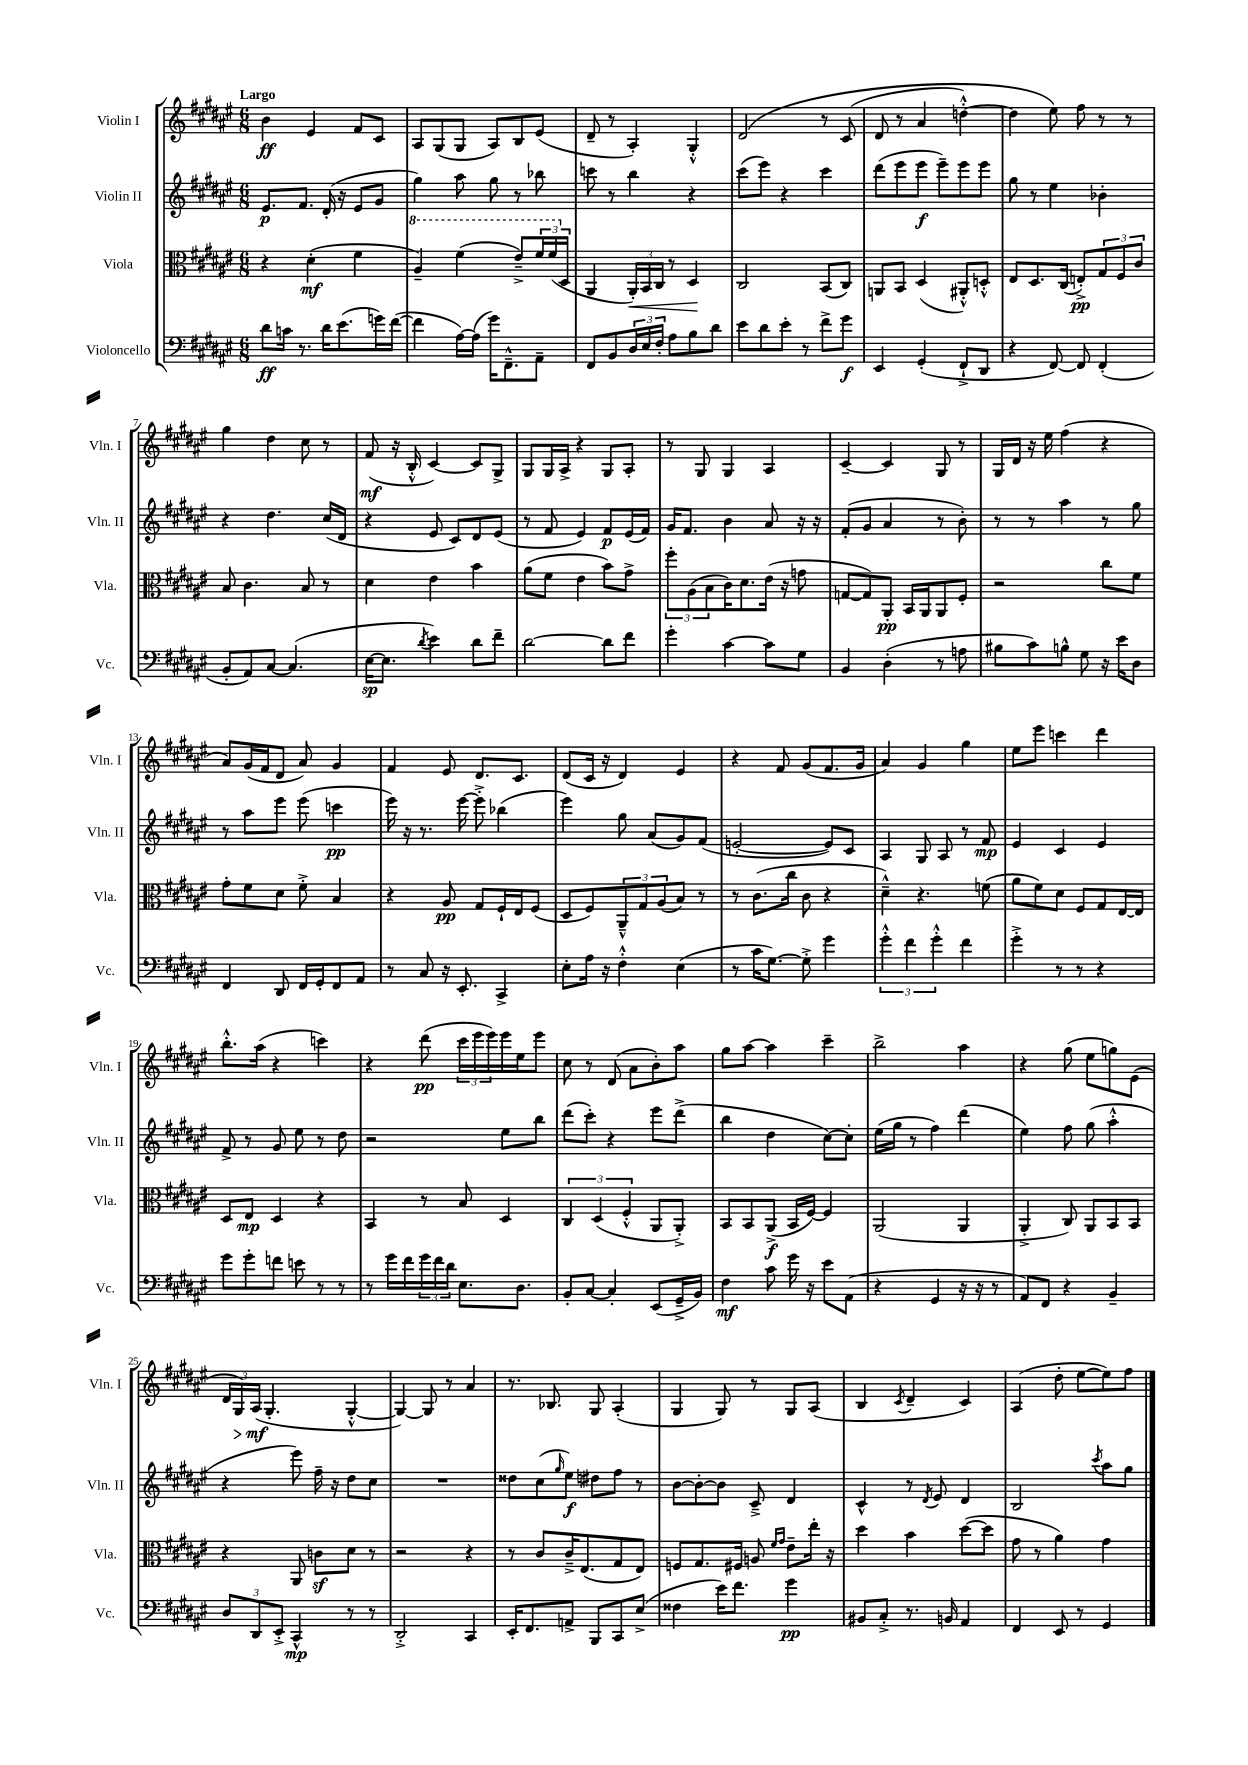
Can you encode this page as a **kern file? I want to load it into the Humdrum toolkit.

**kern	**kern	**kern	**kern
*staff4	*staff3	*staff2	*staff1
*clefF4	*clefC3	*clefG2	*clefG2
*k[f#c#g#d#a#e#]	*k[f#c#g#d#a#e#]	*k[f#c#g#d#a#e#]	*k[f#c#g#d#a#e#]
*M6/8	*M6/8	*M6/8	*M6/8
8d#	4r	8.e#	4b
16c	.	.	.
8.r	.	8.f#	.
.	(4d#'	.	4e#
16d#	.	(16d#'	.
(8.e#	.	16r	.
.	4f#	8e#	8f#
16g)	.	8g#	8c#
([16f#	.	.	.
=	=	=	=
4f#]	4a#~)	4gg#)	8A#
.	.	.	(8G#
[16A#)	(4ff#	8aa#	8G#
(16A#]	.	.	.
16g#)	.	8gg#	8A#)
8.FF#~^^	.	.	.
.	8ee#~^)	8r	8B
8AA#~	24ff#	8bb-	(8e#
.	(24ff#	.	.
.	24D#	.	.
=	=	=	=
8FF#	4AA#	8ccc	8d#~
8BB	.	8r	8r
24D#	24AA#')	4bb	4A#')
24E#	24BB	.	.
24F#'	24C#	.	.
8A#	8r	.	.
8B	4D#	4r	4G#'^^
8d#	.	.	.
=	=	=	=
8e#	2C#	(8ccc#	&(2d#
8d#	.	8eee#)	.
8e#'	.	4r	.
8r	.	.	.
8f#^	(8BB	4ccc#	8r
8g#	8C#)	.	(8c#
=	=	=	=
4EE#	8AA	(8ddd#	8d#
.	8BB	8eee#	8r
(4GG#'	(4D#	8eee#	4a#
.	.	8eee#~)	.
8FF#`^	8AA#'^^)	8eee#	[4dd'^^)
8DD#	8D'^^	8eee#	.
=	=	=	=
4r	8E#	8gg#	4dd]
.	8.D#	8r	.
[8FF#)	.	4ee#	8ee#&)
.	(16C#	.	.
8FF#]	8E'^)	.	8ff#
(4FF#'	12G#	4b-'	8r
.	12F#	.	.
.	.	.	8r
.	12c#	.	.
=	=	=	=
8BB'	8B	4r	4gg#
8AA#)	4.c#	.	.
[8C#	.	4.dd#	4dd#
(4.C#]	.	.	.
.	8B	.	8cc#
.	8r	(16cc#	8r
.	.	16d#	.
=	=	=	=
[16E#	4d#	4r	(8f#
8.E#]	.	.	.
.	.	.	16r
.	.	.	16B'^^
8qd#	.	.	.
4e#)	4e#	8e#	[4c#)
.	.	8c#)	.
8d#	4b	8d#	8c#]
8f#~	.	(8e#	8G#^
=	=	=	=
[2d#	(8a#	8r	8G#
.	8f#	8f#	16G#
.	.	.	16A#^
.	4e#	4e#)	4r
8d#]	8b)	8f#	8G#
8f#	8g#^	(16e#	8A#'
.	.	16f#)	.
=	=	=	=
4g#'	12ff#'	16g#	8r
.	.	8.f#	.
.	(12A#	.	.
.	.	.	8G#
.	12B	.	.
[4c#	16c#)	4b	4G#
.	8.d#	.	.
8c#]	(16e#	8a#	4A#
.	16r	.	.
8G#	8g	16r	.
.	.	16r	.
=	=	=	=
4BB	[8G	(8f#'	[4c#~
.	8G])	8g#	.
(4D#'	8AA#'	4a#	4c#]
.	16BB	.	.
.	16AA#	.	.
8r	8AA#	8r	8G#
8A	8F#'	8b')	8r
=	=	=	=
8B#	2r	8r	16G#
.	.	.	16d#
8c#)	.	8r	16r
.	.	.	16ee#
8B^^	.	4aa#	(4ff#
8G#	.	.	.
16r	8cc#	8r	4r
16e#	.	.	.
8D#	8f#	8gg#	.
=	=	=	=
4FF#	8g#'	8r	8a#)
.	8f#	8aa#	(16g#
.	.	.	16f#
8DD#	8d#	8eee#	8d#
16FF#	8f#'^	(8eee#	8a#)
16GG#'	.	.	.
8FF#	4B	4ccc	4g#
8AA#	.	.	.
=	=	=	=
8r	4r	16eee#)	4f#
.	.	16r	.
8C#	.	8.r	.
16r	8A#	.	8e#
8.EE#'	.	[16eee#	.
.	8G#	8eee#'^]	8.d#
4CC#^	16F#`	(4bb-	.
.	16E#	.	8.c#
.	(8F#	.	.
=	=	=	=
8E#'	8D#	4eee#)	(8d#
16A#	8F#)	.	16c#
16r	.	.	16r
4F#'^^	12AA#~^^	8gg#	4d#)
.	12G#	.	.
.	.	(8a#	.
.	(12A#	.	.
(4E#	8B)	8g#)	4e#
.	8r	(8f#	.
=	=	=	=
8r	8r	[2e'	4r
16c#	(8.c#	.	.
[8.G#)	.	.	.
.	.	.	8f#
.	16cc#	.	.
8G#'^]	8c#	.	(8g#
4g#	4r	8e])	8.f#
.	.	8c#	.
.	.	.	16g#
=	=	=	=
6g#'^^	4d#~^^)	4A#	4a#)
6f#	.	.	.
.	4.r	8G#	4g#
6g#'^^	.	.	.
.	.	8A#	.
4f#	.	8r	4gg#
.	(8f	8f#	.
=	=	=	=
4g#'^	8a#	4e#	8ee#
.	8f#)	.	8eee#
8r	8d#	4c#	4ccc
8r	8F#	.	.
4r	8G#	4e#	4ddd#
.	[16E#	.	.
.	16E#]	.	.
=	=	=	=
8g#	8D#	8f#^	8.bb'^^
8g#'	8E#	8r	.
.	.	.	(16aa#
8f	4D#	8g#	4r
8e	.	8ee#	.
8r	4r	8r	4ccc)
8r	.	8dd#	.
=	=	=	=
8r	4BB	2r	4r
16g#	.	.	.
16f#	.	.	.
24g#	8r	.	(8ddd#
24f#	.	.	.
24d#	.	.	.
8.E#	8B	.	24ccc#
.	.	.	24eee#
.	.	.	24eee#)
.	4D#	8ee#	16eee#
8.D#	.	.	16ee#
.	.	8bb	8eee#
=	=	=	=
8BB'	6C#	(8ddd#	8cc#
[8C#	.	8ccc#')	8r
.	(6D#	.	.
4C#']	.	4r	(8d#
.	6F#'^^	.	.
.	.	.	8a#
(8EE#	8AA#	8eee#	8b')
16GG#~^	8AA#'^)	(8ddd#^	8aa#
16BB)	.	.	.
=	=	=	=
4F#	8BB	4bb	8gg#
.	8BB	.	[8aa#
8c#	(8AA#^	4dd#	4aa#]
16g#	16BB	.	.
16r	[16F#)	.	.
8e#	4F#]	[8cc#)	4ccc#~
(8AA#	.	8cc#']	.
=	=	=	=
4r	(2AA#	(16ee#	2bb^
.	.	16gg#	.
.	.	8r	.
4GG#	.	4ff#)	.
16r	4AA#	(4ddd#	4aa#
16r	.	.	.
8r	.	.	.
=	=	=	=
8AA#)	4AA#'^	4ee#)	4r
8FF#	.	.	.
4r	8C#)	8ff#	(8gg#
.	8AA#	(8gg#	8ee#
4BB~	8BB	4aa#'^^	8gg)
.	8BB	.	(8e#
=	=	=	=
12D#	4r	4r	24d#
.	.	.	24G#)
12DD#	.	.	(24A#
.	.	.	4.G#'
12EE#'^	.	.	.
4CC#^^	8AA#	8eee#)	.
.	8c	16ff#~	.
.	.	16r	.
8r	8d#	8dd#	[4G#'^^
8r	8r	8cc#	.
=	=	=	=
2DD#'^	2r	2.r	4G#_)
.	.	.	8G#]
.	.	.	8r
4CC#	4r	.	4a#
=	=	=	=
16EE#'	8r	8dd##	8.r
8.FF#	.	.	.
.	8c#	(8cc#	.
.	.	.	8.B-
.	.	16qqgg#	.
8AA^	16c#~^	8ee#)	.
.	(8.E#	.	.
8BBB	.	8dd#	8G#
8CC#	8G#	8ff#	(4A#'
(8E#^	8E#)	8r	.
=	=	=	=
4F##	8F	[8b	4G#
.	8.G#	8b'_	.
16e#)	.	8b]	8G#)
8.f#	16F#	.	.
.	8A	8c#~^	8r
.	16qqf#	.	.
.	16qqg#	.	.
4g#	8e#~	4d#	8G#
.	16ee#'	.	(8A#
.	16r	.	.
=	=	=	=
8BB#	4dd#	4c#^^	4B
8C#'^	.	.	.
.	.	.	8qc#
8.r	4b	8r	4d#~
.	.	8qd#	.
.	.	8e#	.
16BB	.	.	.
4AA#	([8dd#	4d#	4c#)
.	8dd#]	.	.
=	=	=	=
4FF#	8g#	2B	(4A#
.	8r	.	.
8EE#	4a#)	.	8dd#'
8r	.	.	[8ee#
.	.	8qccc#	.
4GG#	4g#	8aa#	8ee#])
.	.	8gg#	8ff#
==	==	==	==
*-	*-	*-	*-
